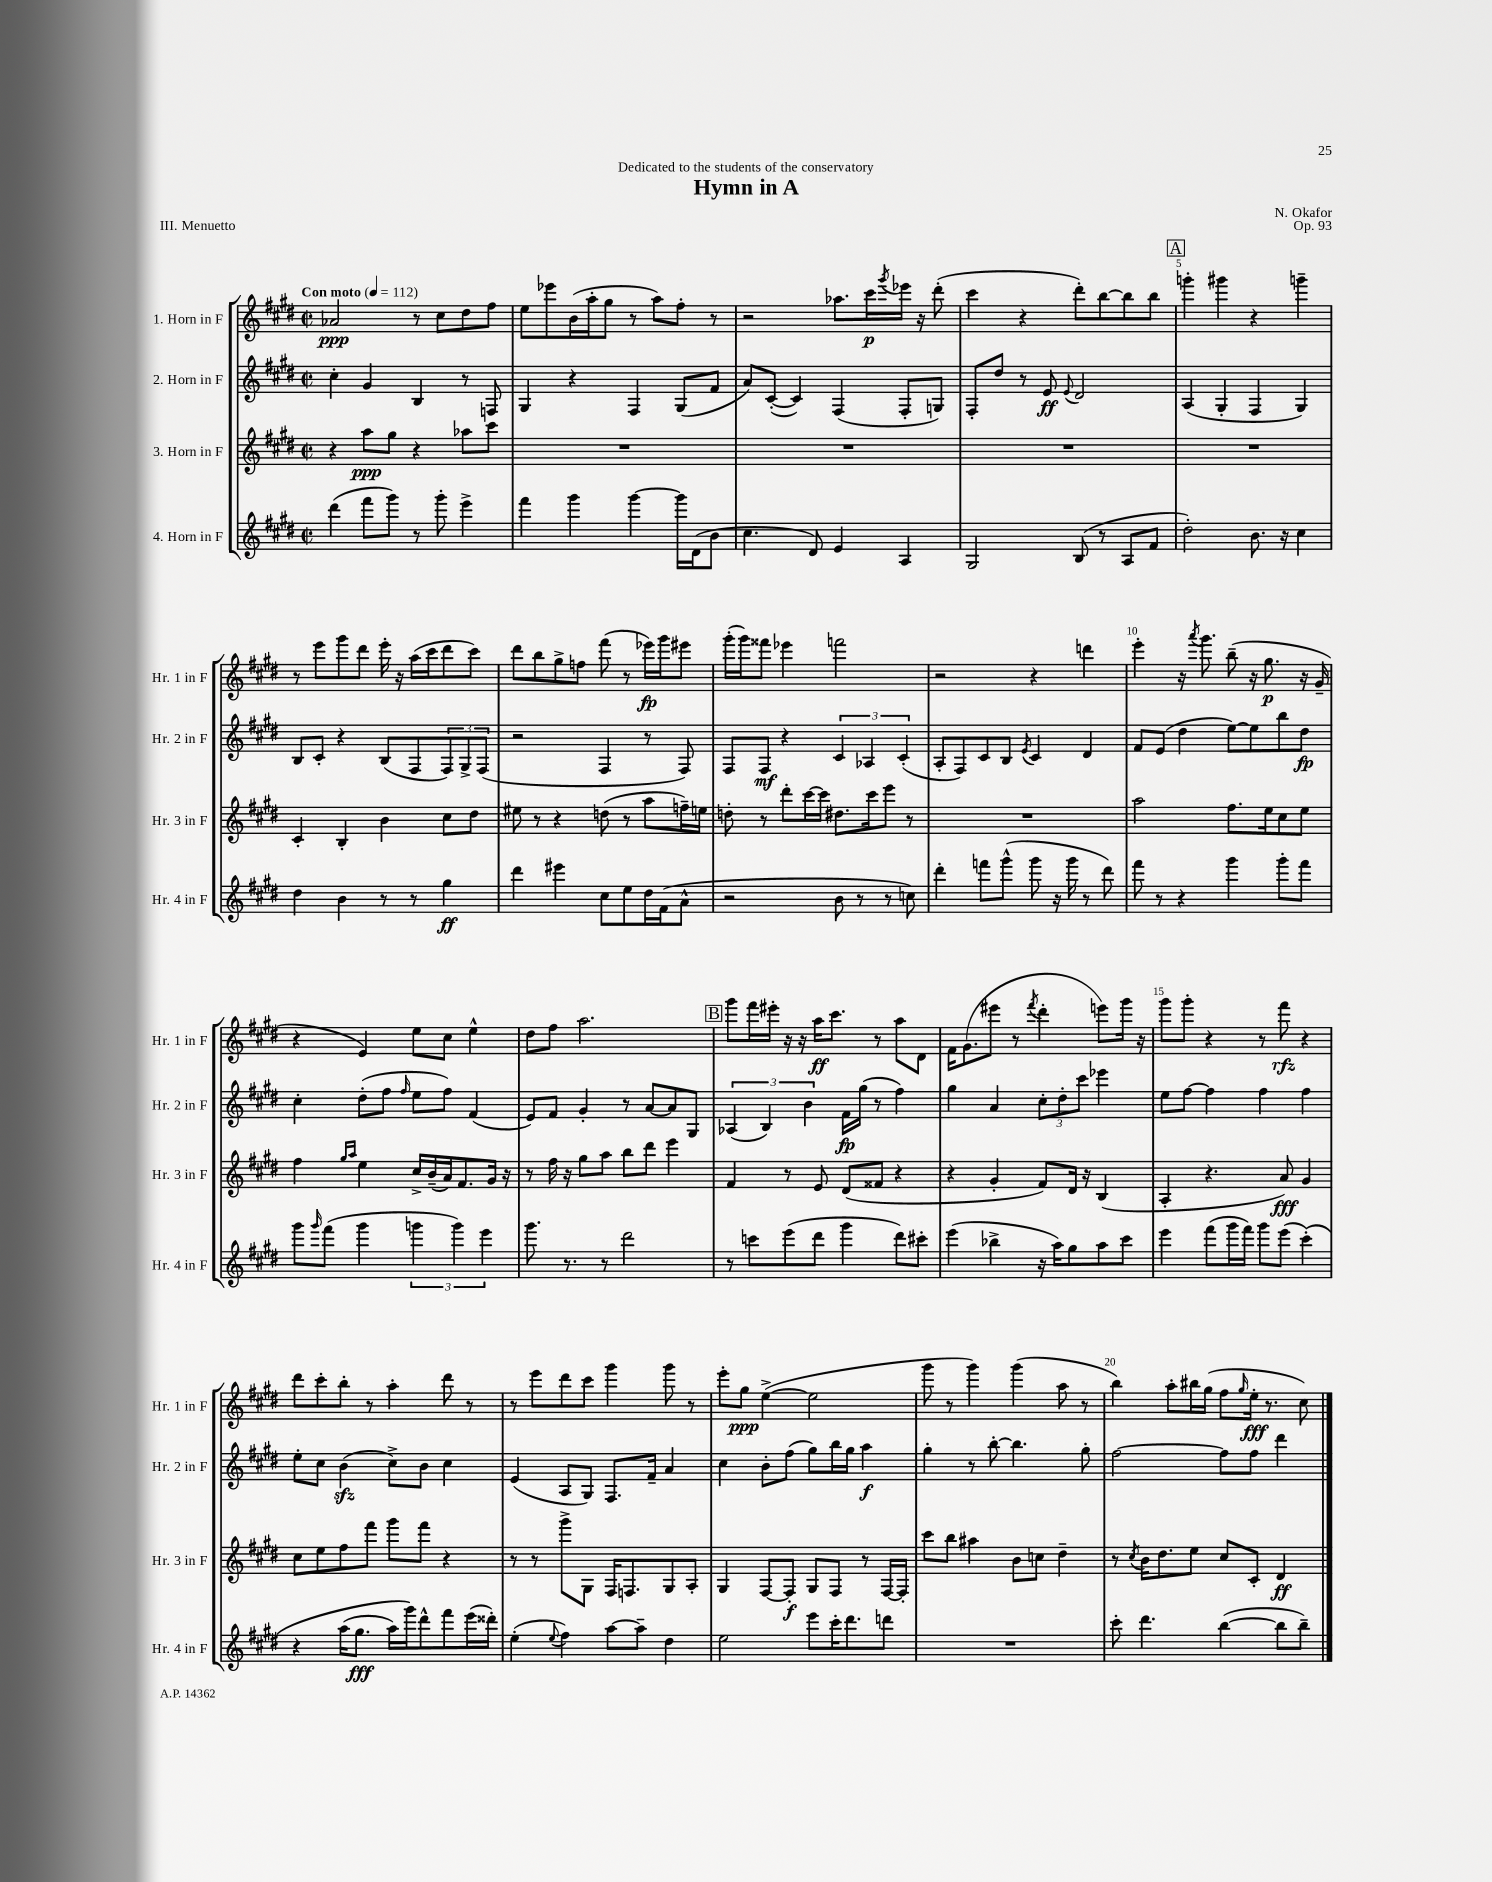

**kern	**kern	**kern	**kern
*staff4	*staff3	*staff2	*staff1
*clefG2	*clefG2	*clefG2	*clefG2
*k[f#c#g#d#]	*k[f#c#g#d#]	*k[f#c#g#d#]	*k[f#c#g#d#]
*M2/2	*M2/2	*M2/2	*M2/2
*met(c|)	*met(c|)	*met(c|)	*met(c|)
*MM112	*MM112	*MM112	*MM112
(4ddd#	4r	4cc#'	2a-
8fff#	8aa	4g#	.
8ggg#)	8gg#	.	.
8r	4r	4B	8r
8ggg#'	.	.	8cc#
4eee^	8aa-	8r	8dd#
.	8ccc#	8F	8ff#
=	=	=	=
4fff#	1r	4G#	8ee
.	.	.	8eee-
4ggg#	.	4r	(16b
.	.	.	16aa'
.	.	.	8gg#
[4ggg#	.	4F#	8r
.	.	.	8aa)
16ggg#]	.	(8G#	8ff#'
(16d#	.	.	.
8b	.	8f#	8r
=	=	=	=
4.cc#	1r	8a)	2r
.	.	([8c#'	.
.	.	4c#])	.
8d#)	.	.	.
4e	.	(4F#	8.aa-
.	.	.	16ccc#
.	.	.	8qggg#
4A	.	8F#'	16eee-
.	.	.	16r
.	.	8G)	(8ddd#'
=	=	=	=
2G#	1r	8F#'	4ccc#
.	.	8dd#	.
.	.	8r	4r
.	.	8e	.
.	.	8qqe	.
(8B	.	2d#	8ddd#')
8r	.	.	[8bb
8A	.	.	8bb]
8f#	.	.	8bb
=	=	=	=
2dd#')	1r	(4A	4ggg'
.	.	4G#'	4ggg#
8.b	.	4F#	4r
16r	.	.	.
4cc#	.	4G#)	4ggg~
=	=	=	=
4dd#	4c#'	8B	8r
.	.	8c#'	8eee
4b	4B'	4r	8ggg#
.	.	.	8ddd#
8r	4b	(8B	16eee'
.	.	.	16r
8r	.	8F#	(16aa
.	.	.	16ccc#
4gg#	8cc#	12F#)	8ddd#
.	.	12G#^	.
.	8dd#	.	8ccc#)
.	.	(12F#	.
=	=	=	=
4ddd#	8ee#	2r	8ddd#
.	8r	.	8bb
4eee#	4r	.	8gg#^
.	.	.	8ff
8cc#	(8dd	4F#	(8fff#
8ee	8r	.	8r
16dd#	8aa	8r	16eee-)
(16f#	.	.	16ggg#
8a^^	16ff~)	8F#)	8eee#
.	16ee	.	.
=	=	=	=
2r	8dd'	8F#	(16ggg#'
.	.	.	16ggg#)
.	8r	8F#	8fff##
.	8ddd#'	4r	4eee-
.	[16ccc#	.	.
.	16ccc#]	.	.
8b	8.dd#	6c#	2fff
8r	.	.	.
.	.	6A-	.
.	16ccc#	.	.
8r	8eee	.	.
.	.	(6c#'	.
8cc)	8r	.	.
=	=	=	=
4ddd#'	1r	8A'	2r
.	.	8F#)	.
8fff	.	8c#	.
(8ggg#^^	.	8B	.
.	.	8qe	.
8ggg#	.	4c#	4r
16r	.	.	.
16ggg#	.	.	.
8r	.	4d#	4ddd
8ddd#)	.	.	.
=	=	=	=
8fff#	2aa	8f#	4eee'
8r	.	(8e	.
4r	.	4dd#	16r
.	.	.	8qaaa
.	.	.	8.ggg#
4ggg#	8.ff#	[8ee)	(8bb~
.	.	8ee]	16r
.	16ee	.	8.gg#
8ggg#'	8cc#	8bb	.
8fff#	8ee	8dd#	16r
.	.	.	16g#~
=	=	=	=
8ggg#	4ff#	4cc#'	4r
16qqggg#	.	.	.
(8fff#	.	.	.
.	16qqgg#	.	.
.	16qqaa	.	.
4ggg#	4ee	(8dd#'	4e)
.	.	8ff#	.
.	.	16qqff#	.
6ggg	16cc#^	8ee	8ee
.	(16b~	.	.
.	16a)	8ff#)	8cc#
6ggg)	.	.	.
.	8.f#	.	.
.	.	(4f#	4ee^^
6eee	.	.	.
.	16g#	.	.
.	16r	.	.
=	=	=	=
8.ggg#	8r	8e)	8dd#
.	16ff#	8f#	8ff#
8.r	16r	.	.
.	8gg#	4g#'	2.aa
8r	8aa	.	.
2ddd#	8bb	8r	.
.	8ddd#	[8a	.
.	4eee	8a]	.
.	.	8G#	.
=	=	=	=
8r	4f#	(6A-	8ggg#
8ccc	.	.	16fff#
.	.	6B)	.
.	.	.	16eee#'
(8eee	8r	.	16r
.	.	.	16r
.	.	6b	.
8ddd#	8e	.	16aa
.	.	.	8.ccc#
4ggg#	(8d#	16f#	.
.	.	(16gg#	.
.	8f##	8r	8r
8ddd#)	4r	4ff#)	8aa
8ccc#'	.	.	8d#
=	=	=	=
(4eee	4r	4gg#	16f#
.	.	.	(8.g#
4bb-^	4g#'	4a	8eee#
.	.	.	8r
.	.	.	8qfff#
16r	8f#)	12cc#'	4ddd#'
16aa)	.	.	.
.	.	12dd#'	.
8gg#	16d#	.	.
.	.	12ccc#	.
.	16r	.	.
8aa	(4B	4eee-	8eee)
8ccc#	.	.	16ggg#
.	.	.	16r
=	=	=	=
4eee	4A'	8ee	8ggg#
.	.	[8ff#	8ggg#'
(8fff#	4.r	4ff#]	4r
16ggg#	.	.	.
16fff#)	.	.	.
8ggg#	.	4ff#	8r
(8eee	8a)	.	8fff#
&(4ccc#')	4g#	4ff#	4r
=	=	=	=
4r	8cc#	8ee'	8ddd#
.	8ee	8cc#	8ccc#'
(16aa	8ff#	(4b	8bb'
8.gg#	.	.	.
.	8fff#	.	8r
16aa)	8ggg#	8cc#^)	4aa'
16ggg#&)	.	.	.
8ddd#^^	8fff#	8b	.
8fff#	4r	4cc#	8ddd#
(16eee	.	.	8r
16ddd##')	.	.	.
=	=	=	=
(4ee'	8r	(4e	8r
.	8r	.	8eee
8qqee	.	.	.
4ff#)	8ggg#^	8A	8ddd#
.	8G#	8G#)	8ccc#
[8aa	16F#	8.F#	4ggg#
.	8.F	.	.
8aa~]	.	.	.
.	.	16f#~	.
4dd#	8G#	4a	8ggg#
.	8A'	.	8r
=	=	=	=
2ee	4G#	4cc#	8eee'
.	.	.	8gg#
.	[8F#	8b'	([4ee^
.	8F#']	(8ff#	.
8eee	8G#	8gg#)	2ee]
16ccc#'	8F#	16bb	.
8.ddd#	.	16gg#	.
.	8r	4aa	.
8ddd	[16F#	.	.
.	16F#']	.	.
=	=	=	=
1r	8ccc#	4gg#'	8ggg#
.	8bb	.	8r
.	4aa#	8r	4ggg#)
.	.	[8bb'	.
.	8b	4.bb]	(4ggg#
.	8cc	.	.
.	4dd#~	.	8aa
.	.	8gg#'	8r
=	=	=	=
8ccc#'	8r	[2ff#	4bb)
.	8qcc#	.	.
4.ddd#	16b	.	.
.	8.dd#	.	.
.	.	.	8aa'
.	8ee	.	16bb#
.	.	.	(16gg#
([4bb	8cc#	8ff#]	8ff#
.	.	.	16qqgg#
.	8c#'	8ff#	16ee'
.	.	.	8.r
8bb]	4d#	4ddd#	.
8bb~)	.	.	8cc#)
==	==	==	==
*-	*-	*-	*-
